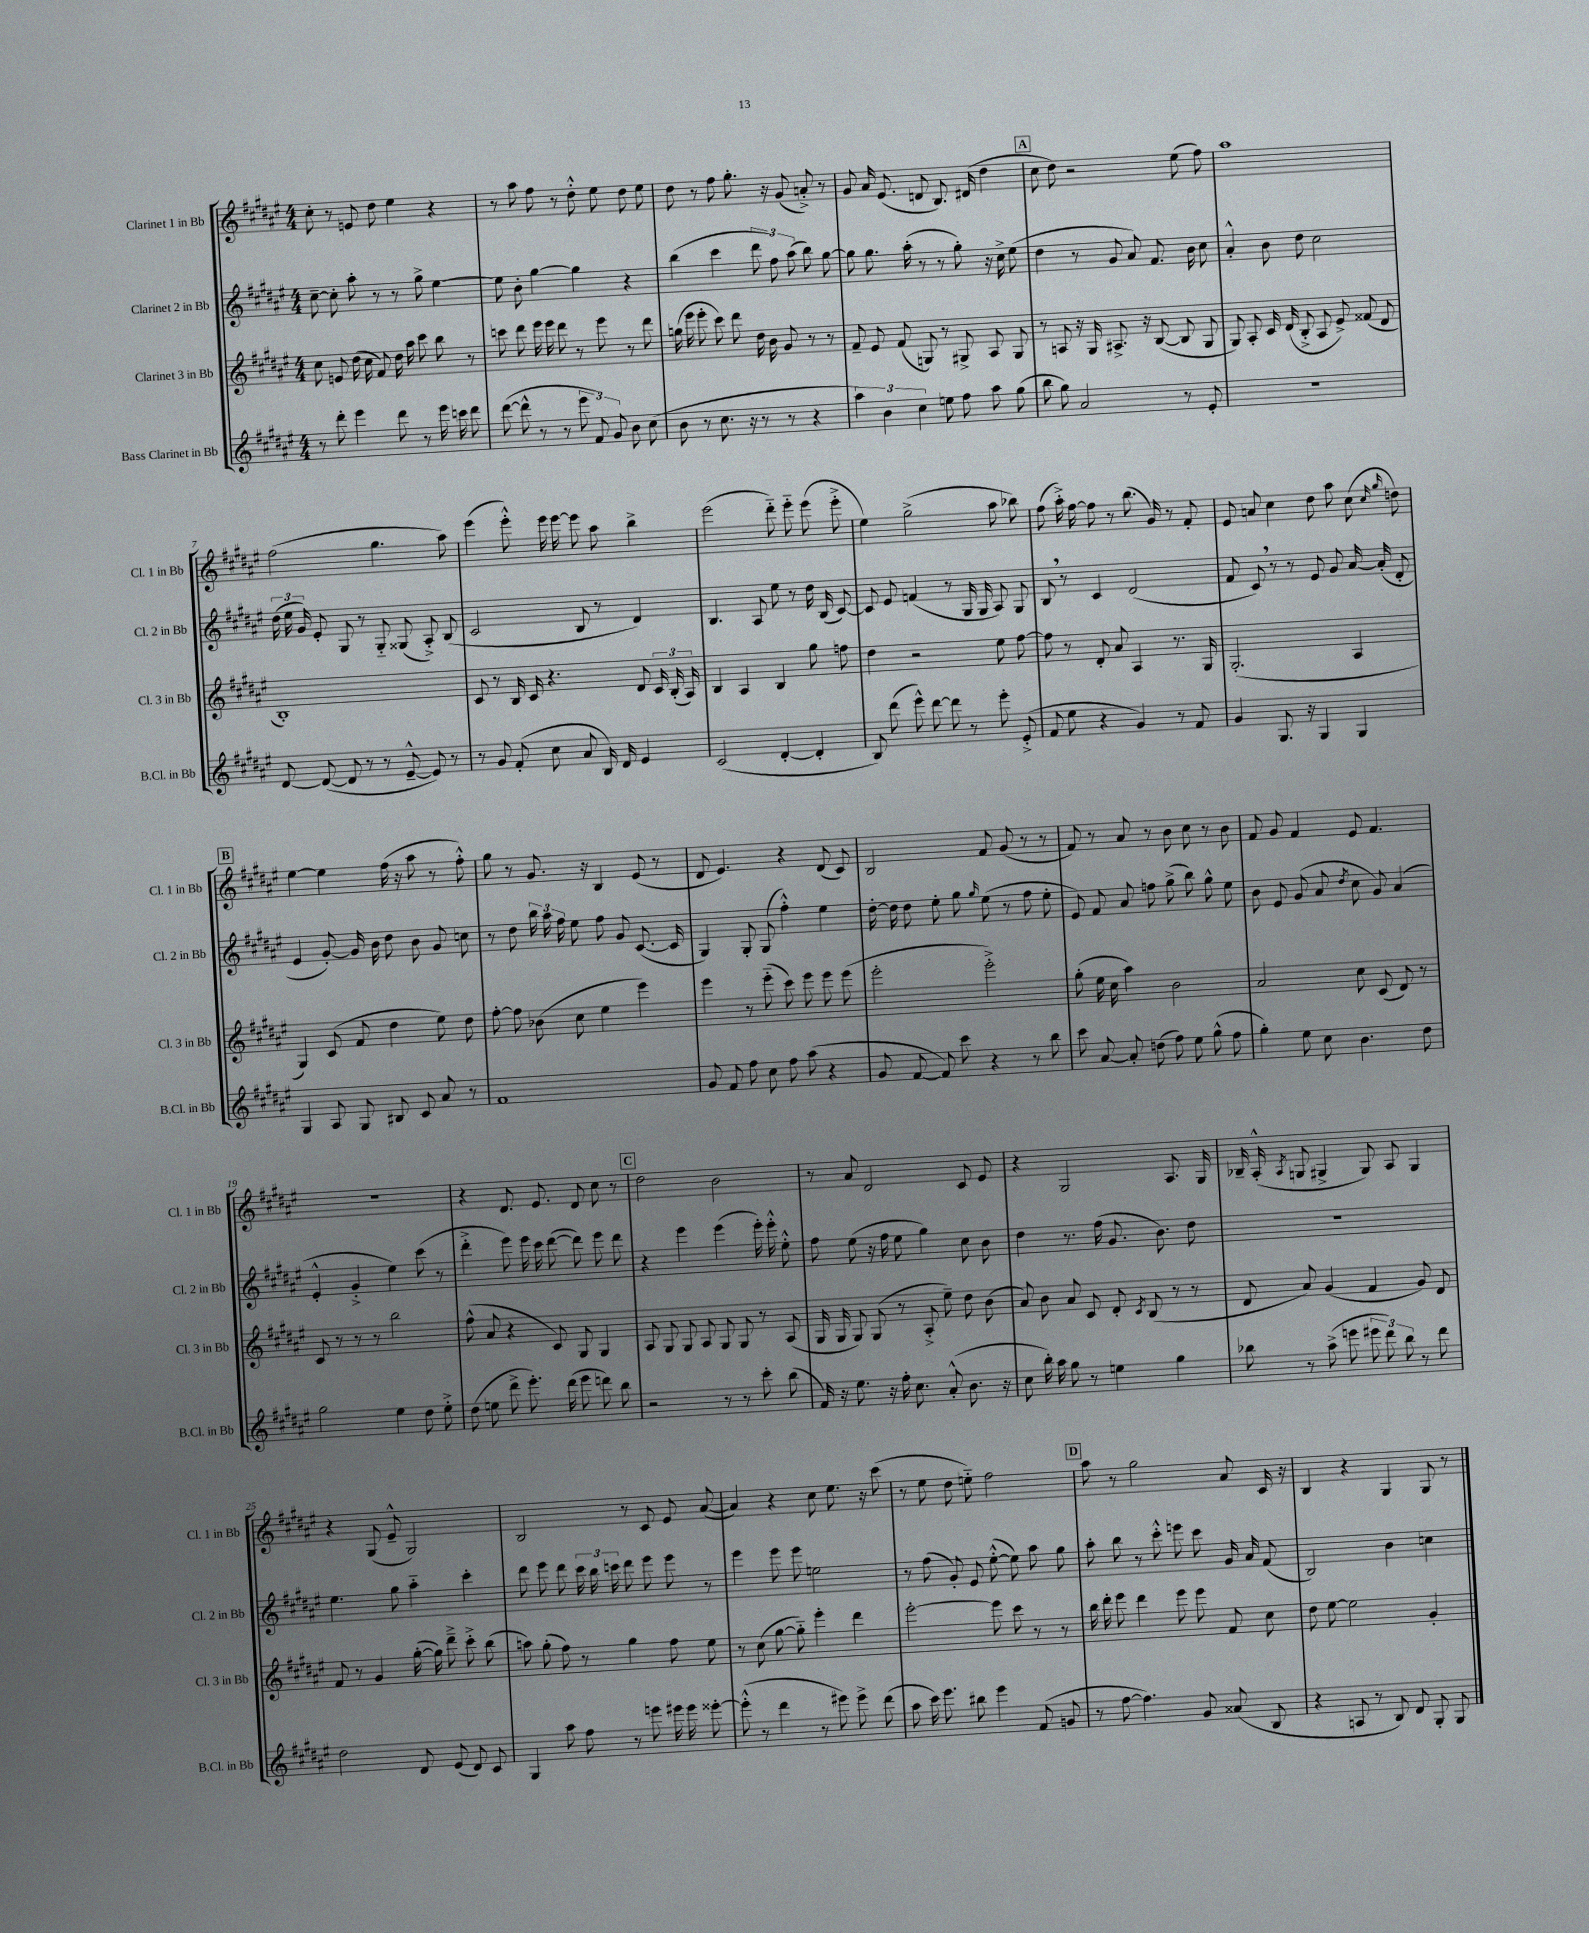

**kern	**kern	**kern	**kern
*staff4	*staff3	*staff2	*staff1
*clefG2	*clefG2	*clefG2	*clefG2
*k[f#c#g#d#a#e#]	*k[f#c#g#d#a#e#]	*k[f#c#g#d#a#e#]	*k[f#c#g#d#a#e#]
*M4/4	*M4/4	*M4/4	*M4/4
8r	8cc#	[8cc#~	8cc#'
8ddd#'	8e	8cc#']	8r
4eee#	(16dd#	8aa#'	8e
.	16cc#	.	.
.	8f#)	8r	8dd#
8ddd#	16dd#	8r	4ee#
.	16aa#	.	.
8r	8ccc#	8gg#^	.
16eee#	8bb	[4ee#	4r
16ccc	.	.	.
8ddd#	8r	.	.
=	=	=	=
([8ddd#	8ccc	8ee#]	8r
8ddd#^^]	8ddd#	8b'	8aa#
8r	16eee#	[4gg#	8ff#
.	16eee#	.	.
8r	8ddd#	.	8r
12eee#	8r	4gg#]	8dd#'^^
12f#)	.	.	.
.	8eee#	.	8ee#
12g#	.	.	.
8b	8r	4r	8dd#
(8cc#	8ddd#	.	8ee#
=	=	=	=
8b	(16gg	(4bb	8dd#
.	16eee#	.	.
8r	8eee#'	.	8r
8.cc#	8ccc#)	4ccc#	8ff#
.	8ddd#	.	8.gg#'
16r	.	.	.
8r	16dd#	12ddd#	.
.	16b	.	16r
.	.	12ff#)	.
8r	8g#	.	(8g#
.	.	(12aa#	.
4r	8r	8bb)	8a'^)
.	8r	[8gg#	8r
=	=	=	=
6aa#)	8f#~	8gg#]	8g#
.	8e#	8.gg#	16a#
6b	.	.	.
.	.	.	(8.e#
.	(8f#	.	.
.	.	(16aa#'	.
6cc#	.	.	.
.	8G)	8r	8d
8ee	8r	8r	8.B)
8ff#	8G#^	8gg#')	.
.	.	.	(16d#
8aa#	8A#	16r	4dd#
.	.	16cc#^	.
(8gg#	8G#	(8ee#	.
=	=	=	=
8bb	8r	4dd#	8cc#
8gg#)	8A	.	8dd#)
2a#	16r	8r	2r
.	16G#	.	.
.	8.A#^	8g#	.
.	.	8a#)	.
.	16r	.	.
.	([8B	8.f#	.
8r	8B]	.	(8ee#
.	.	16b	.
8e#'	8G#	8cc#	8ff#)
=	=	=	=
1r	8G#)	4a#'^^	1aa#
.	8A#'	.	.
.	16c#	8b	.
.	(16d#	.	.
.	8B'^	8dd#	.
.	8A#	2cc#	.
.	8e#^)	.	.
.	(8f##	.	.
.	8d#	.	.
=	=	=	=
[8d#	1B')	(24dd#	(2ff#
.	.	24ee#	.
.	.	24g#)	.
(8d#_	.	8e#'	.
8d#]	.	8G#	.
8r	.	8r	.
8r	.	8G#'~	4.gg#
[8e#~^^	.	(8G##	.
8e#])	.	8A#'^)	.
8r	.	(8B	8aa#)
=	=	=	=
8r	8c#	2c#	(4eee#
8g#	8r	.	.
(8f#'	16B	.	8eee#'^^)
.	16c#	.	.
8cc#	4.r	.	16eee#
.	.	.	[16eee#
8a#	.	8B	8eee#]
16B)	.	8r	8aa#
16d#	.	.	.
4e#	8d#	4d#)	4bb^
.	24c#	.	.
.	(24B'	.	.
.	24A#)	.	.
=	=	=	=
(2c#	4B	4.B	(2eee#
.	4A#	.	.
.	.	8A#	.
[4d#'	4B	8ee#	8ddd#'~)
.	.	8r	8eee#'~
4d#']	8gg#	16dd#	(8eee#
.	.	(16B	.
.	8ff	[8c#)	8eee#'^
=	=	=	=
8B)	4dd#	8c#]	4ee#)
(8ddd#	.	8e#	.
8eee#^^)	2r	(4f	(2gg#^
[8ddd#	.	.	.
8ddd#]	.	8r	.
8r	.	16G#	.
.	.	16G#	.
8eee#'	8ee#	8A#)	8aa#
(8e#'^	[8ff#	8G#	8bb-)
=	=	=	=
8f#	8ff#]	8B	(8ff#
8ee#	8r	8r	16aa#'^)
.	.	.	[16ff#
4r	8d#'	4c#	8ff#]
.	8a#	.	8r
4g#)	4A#	(2d#	(8.bb
.	.	.	16g#)
8r	8.r	.	8r
8f#	.	.	8f#'
.	16G#	.	.
=	=	=	=
4g#	(2.G#'	8f#	8e#
.	.	8c#)	8a
8.G#	.	8r	4cc#
.	.	8r	.
16r	.	.	.
4G#	.	8e#	8dd#
.	.	8g#	8aa#
4G#	4A#	[16a#	(8cc#
.	.	(16a#']	.
.	.	.	16qqcc#
.	.	.	16qqgg#
.	.	8d#'	8dd)
=	=	=	=
4G#	4G#)	4e#	[4ee#
8A#	(8c#	[8g#')	4ee#]
8G#	8f#	16g#]	.
.	.	16b	.
8B#	4dd#	8dd#	(16ff#
.	.	.	16r
8c#	.	8b	8aa#
8a#	8ee#)	8g#	8r
8r	8dd#	8cc	8ff#'^^)
=	=	=	=
1f#	[8ff#'	8r	8gg#
.	8ff#]	8dd#	8r
.	(8b-	24bb	8.g#
.	.	24aa#	.
.	.	24ff#	.
.	8cc#	8ee#	.
.	.	.	16r
.	4ee#	8ff#	4B
.	.	8g#	.
.	4eee#)	([8.c#	(8e#
.	.	.	8r
.	.	16c#]	.
=	=	=	=
8g#	4eee#	4G#)	8d#
8f#	.	.	4.e#)
8ff#	8r	8G#'	.
8cc#	(8eee#'~	(8G#	.
8ff#	8ccc#)	4ff#'^^)	4r
(8aa#	8eee#	.	.
4r	8eee#	4ee#	(8d#
.	(8eee#	.	8c#)
=	=	=	=
8g#	2eee#'	[16dd#'	2B
.	.	16dd#]	.
[8f#	.	8dd#	.
8f#])	.	8ee#'	.
8ccc#	.	8gg#	.
.	.	16qqgg#	.
4r	2eee#'^)	(8ee#	8f#
.	.	8r	(8g#
8r	.	8ff#	8r
8bb	.	8ee#'	8r
=	=	=	=
8ccc#	(8gg#'	8e#)	8f#)
[8a#	16ee#	8f#	8r
.	16cc#	.	.
8a#']	4aa#)	8a#	8a#
(8dd	.	8ff	8r
8ff#)	2b	(8gg#^	8b
8ee#	.	8bb)	8cc#
(8gg#^^	.	8gg#^^	8r
8ff#	.	8ee#	8b
=	=	=	=
4gg#')	2a#	8b	8f#
.	.	8e#	8g#
8ee#	.	(8g#	4f#
8cc#	.	8a#	.
.	.	8qdd#	.
4.b	8cc#	8cc#	8e#
.	(8c#	8g#)	4.f#
.	8d#)	(4a#	.
8dd#	8r	.	.
=	=	=	=
2gg#	8c#	4e#'^^	1r
.	8r	.	.
.	8r	4g#'^	.
.	8r	.	.
4ee#	2bb	4ee#)	.
8dd#	.	(8ccc#	.
8ee#'^	.	8r	.
=	=	=	=
(8dd#	(8ff#^^	4ddd#'^	4r
8ee	8a#	.	.
8ddd#^	4r	8eee#)	8.d#
8.eee#')	.	16eee#	.
.	.	16ccc#	8.e#
.	8c#)	([8ddd#	.
(16ddd#	.	.	.
8eee#	8G#	8ddd#])	8d#
8ddd)	4G#	8eee#	8cc#
8bb	.	8ddd#	8r
=	=	=	=
2r	8A#	4r	2dd#
.	8G#	.	.
.	8G#	4eee#	.
.	8A#	.	.
8r	8G#	(4eee#	2b
8r	8G#	.	.
8ccc#'	8r	16eee#')	.
.	.	16eee#'^^	.
(8bb	(8A#	8ee#'^^	.
=	=	=	=
16f#)	16G#	8ff#	8r
16r	16G#	.	.
8.ee#	8G#)	(8ee#	8a#
.	(8G#	16r	2d#
16r	.	16ff#	.
16ff#'	8r	8ee#	.
8.cc#	.	.	.
.	8A#'^	4gg#)	.
(8a#'^^	8ee#~)	.	.
8.b	8dd#	8cc#	8c#
.	(8b	8b	8e#
16r	.	.	.
=	=	=	=
8cc#	8a#)	4dd#	4r
16bb')	8b	.	.
16aa#	.	.	.
8gg#	8a#	8.r	2G#
8r	8c#	.	.
.	.	(16ff#	.
4ee	8d#'	8.g#	.
.	8qc#	.	.
.	(8B	.	.
.	.	8.b)	.
4gg#	8r	.	8.A#
.	8r	8dd#	.
.	.	.	16G#
=	=	=	=
8bb-	8d#	1r	16B-~
.	.	.	(16A#'^^
.	.	.	8qA#
8r	8a#)	.	8G
(8aa#^	(4g#	.	4G#^
8eee	.	.	.
12eee#	4f#	.	8G#)
12ddd#)	.	.	.
.	.	.	8A#
12bb-	.	.	.
8r	8g#)	.	4G#
8ddd#	8d#	.	.
=	=	=	=
2dd#	8f#	4.ee#	4r
.	8r	.	.
.	4g#	.	(8G#
.	.	8gg#	8e#~^^
8d#	([16gg#'	4aa#'~	2G#)
.	16gg#])	.	.
(8e#	8ddd#~^	.	.
8d#)	8ccc#'^	4ccc#'	.
8c#	(8bb	.	.
=	=	=	=
4G#	8aa)	8ddd#	2B
.	(8gg#'	8eee#	.
8aa#	8ff#)	8ddd#	.
8ff#	8r	24ccc#	.
.	.	24bb	.
.	.	24ccc	.
8r	4gg#	8ddd#	8r
8eee	.	8eee#	8c#
16eee#	8ff#	8eee#	8e#
16eee#	.	.	.
[8eee##'	8ee#	8r	([8a#
=	=	=	=
(8eee##'^^]	8r	4eee#	4a#])
8r	(8cc#	.	.
4ddd#	[8gg#	8eee#	4r
.	8gg#'~])	8eee#	.
8r	4eee#'	2ee	8cc#
8eee#)	.	.	8.ee#
8eee#^	4ddd#	.	.
.	.	.	16r
(8ddd#	.	.	(8ccc#
=	=	=	=
8aa#	[2eee#'	8r	8r
16ccc#)	.	(8ff#	8ee#
8.eee#	.	.	.
.	.	8g#')	8dd#
8bb#	.	8e#	8ee'~)
4eee#	8eee#]	([8ee#'^^	2ff#
.	8ccc#	8ee#])	.
(8f#	8r	8aa#	.
8g	8r	8gg#	.
=	=	=	=
8r	16bb	8aa#'	8aa#
.	16ddd#'	.	.
[8ff#	8eee#	8bb	8r
4.ff#])	4ddd#	8r	2gg#
.	.	8ccc#'^^	.
.	8eee#	8eee	.
8g#	8eee#	8ccc#	.
(8a##	8f#	16g#	8a#
.	.	16a#	.
8B	8cc#	(8f#	16c#
.	.	.	16r
=	=	=	=
4r	8dd#	2B)	4B
.	[8ee#	.	.
8A	2ee#]	.	4r
8r	.	.	.
8B)	.	4b	4G#
8d#	.	.	.
8G#'	4g#'	4cc	8G#
8G#	.	.	8r
==	==	==	==
*-	*-	*-	*-
